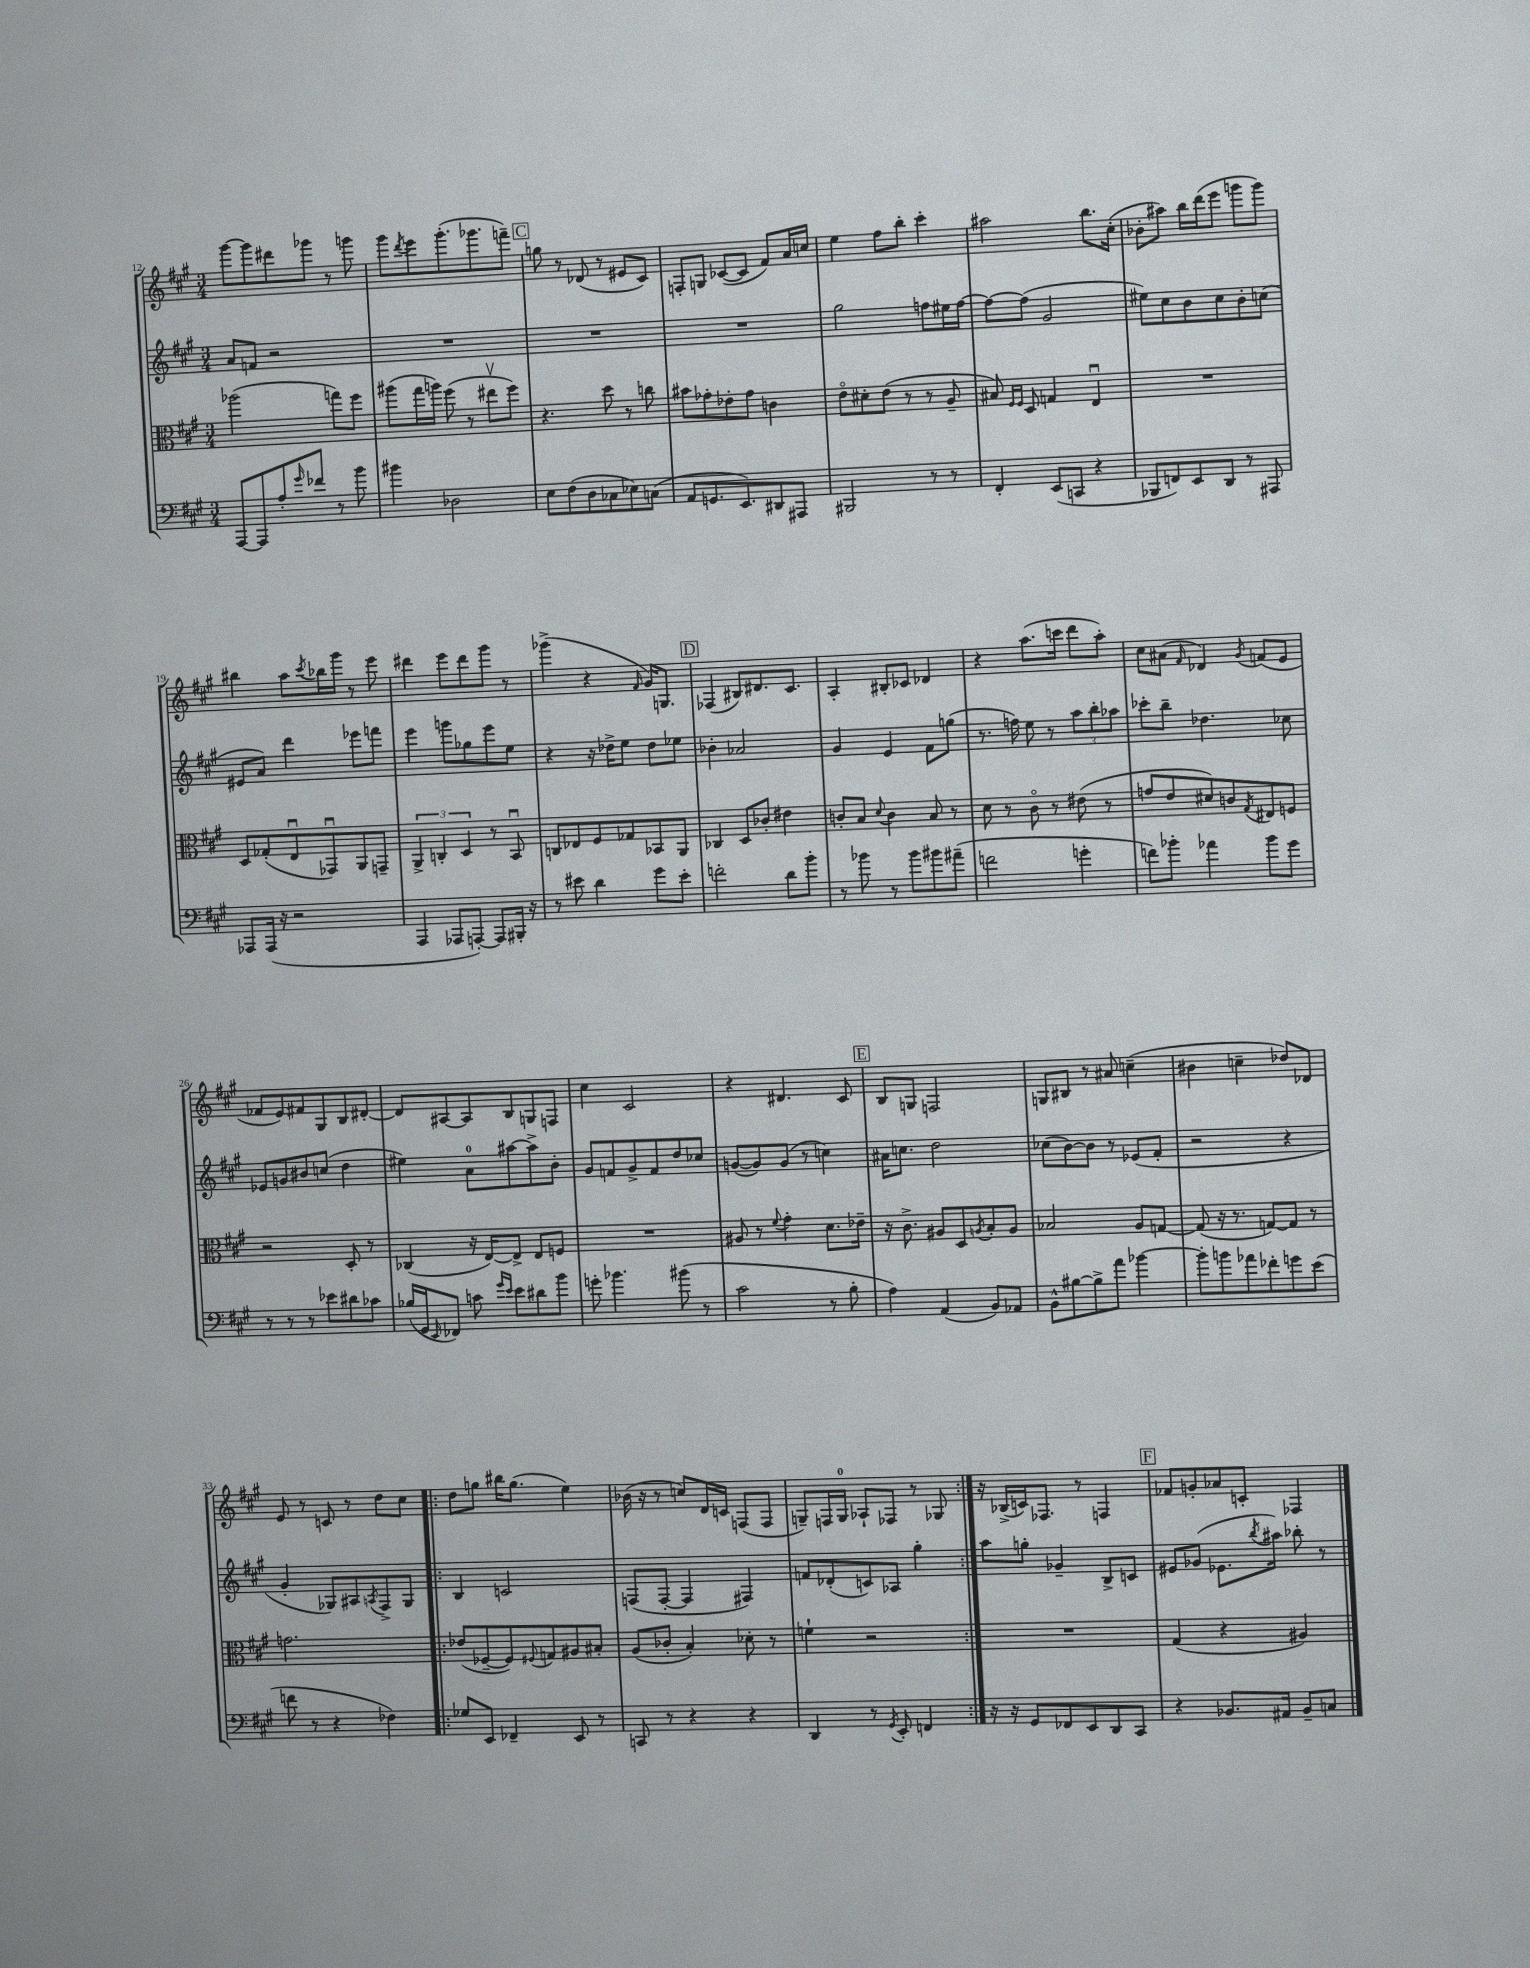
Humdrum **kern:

**kern	**kern	**kern	**kern
*staff4	*staff3	*staff2	*staff1
*clefF4	*clefC3	*clefG2	*clefG2
*k[f#c#g#]	*k[f#c#g#]	*k[f#c#g#]	*k[f#c#g#]
*M3/4	*M3/4	*M3/4	*M3/4
[8AAA	(2aa-	8a	[8ggg#
8AAA]	.	8f	8ggg#]
8A'	.	2r	8ddd#
16qqg#	.	.	.
8f-	.	.	8ggg-
8r	8gg)	.	8r
8b	8ff#	.	8ggg
=	=	=	=
4b#	(8aa#	2.r	8ggg#
.	.	.	8qddd
.	16gg#	.	8eee
.	16aa)	.	.
2D-	(8ff#	.	(8.ggg#'
.	8r	.	.
.	.	.	8.ggg-
.	8ee#v	.	.
.	8ff#)	.	8fff~)
=	=	=	=
8E	4.r	2.r	8gg
(8F#	.	.	8r
8D	.	.	(8d-
8C-	8dd	.	8r
8E-)	8r	.	8e#
(8C	8cc	.	8c#)
=	=	=	=
8AA	8b#	2.r	8F'
8.GG	8g-'	.	8G
.	8e-'	.	([8c-
8.EE)	.	.	.
.	8g-	.	8c-]
8DD#	4c	.	8f#)
8AAA#	.	.	16a
.	.	.	16cc
=	=	=	=
2BBB#	8eo	2gg#	4ee
.	8d#'	.	.
.	(8e	.	8ff#
.	8r	.	8bb'
8r	8r	8ff	4ccc#'
8r	8A~	16ee#	.
.	.	[16ff	.
=	=	=	=
4FF#'	8B#)	8ff_	2aa#
.	16qqF#	.	.
.	16qqF#	.	.
.	8D	(8ff]	.
(8EE	4G	2g#	.
8CC	.	.	.
4r	4Eu	.	8.bb
.	.	.	(16cc#'
=	=	=	=
8BBB-	2.r	8ee#)	8b-'
8FF)	.	8cc#	8aa#)
8EE	.	8b	16bb
.	.	.	(16ddd
8DD	.	8cc#	8eee
8r	.	8b'	8ggg
8AAA#	.	(8cc	8ggg)
=	=	=	=
8AAA-	8D	8e#	4bb#
(16AAA-	(8G-'	8a)	.
16r	.	.	.
2r	8Eu	4ddd	8aa
.	.	.	8qccc#
.	8GG-u)	.	16bb-
.	.	.	16ggg#
.	8AA	8eee-	8r
.	8GG~	8fff	8eee
=	=	=	=
4AAA	6AA^	4eee	4ddd#
.	6C'	.	.
8AAA-	.	8ggg	8eee
.	6D	.	.
[8AAA')	.	8gg-	8ddd#
8AAA]	8r	8eee	8ggg#
16BBB#'	8BBu	8ee	8r
16r	.	.	.
=	=	=	=
8r	8C	4r	(4ggg-^
8e#	8E-	.	.
4d	8F#	16r	4r
.	.	16dd-^	.
.	8G-	8ee	.
.	.	.	16qqf#
8g#	8BB-	8dd-	16g#)
.	.	.	8.G
8e#'	8AA	8ee-	.
=	=	=	=
2f'	4C-	4b-'	(4F-
.	8D	2a-	8B#)
.	8c-'	.	8.d#
8d	4e#	.	.
.	.	.	8.c#
8b'	.	.	.
=	=	=	=
8r	8c'	4g#	4A'
8b-	8B	.	.
.	8qqd	.	.
8r	4c	4e	8B#'
8b-	.	.	8c-
8b#	8B	8f#	4d-
(8a#~	8r	(8gg	.
=	=	=	=
2f	8d	8.r	4r
.	8r	.	.
.	.	16ff)	.
.	8c#o	8ee	(8.aa
.	8r	8r	.
.	.	.	16ccc
4g'	(8e#	12aa	8ddd
.	.	12bb'	.
.	8r	.	8aa')
.	.	12aa-	.
=	=	=	=
8f)	8g	8ccc-'	8cc#
8b-'	8e	8bb~	(8a#
.	.	.	16qqf#
4a-	8d#)	4.dd-	4d-)
.	8c	.	.
.	8qG#	.	8qg#
8b-	8E#	.	(8f
8g#	8F	8cc-	8e
=	=	=	=
8r	2r	8e-	8f-
8r	.	8g	8e)
8r	.	8b#	8f#
8e-	.	(8cc	8G#
8d#	8D'	4dd	8B
8c-	8r	.	[8d#'
=	=	=	=
(16B-	(4C-	4ee#)	8d#]
16GG#	.	.	.
16qqEE	.	.	.
8FF-)	.	.	[8A#
8c	16r	8a	8A#]
.	[16E)	.	.
16qqg#	.	.	.
16qqe	.	.	.
8e	8E^]	[8aa#	8B
8d#	8E	8aa#^]	8G
8b	8F	8b'	8F
=	=	=	=
8g'	2.r	8g#	4cc#
4.b-	.	8f	.
.	.	8g#^	2c#
.	.	8f	.
(8b#	.	8dd	.
8r	.	8cc-	.
=	=	=	=
2c#	8A#	([8g	4r
.	8r	8g])	.
.	8qqf#	.	.
.	4g#'	(8g	4.d#
.	.	8r	.
8r	8.d	4cc)	.
8B'	.	.	8c#
.	16e-~	.	.
=	=	=	=
4A)	16r	16a#	8B
.	8.c#^	8.cc	.
.	.	.	8G
(4AA	8A#	2dd	2F
.	8D	.	.
.	8qA	.	.
8BB)	8B'	.	.
8AA-	8A	.	.
=	=	=	=
8BB^^	2B-	(8cc-	8G
[8B#	.	[8b)	8B#
8B#^]	.	8b]	8r
8a	.	8r	8a#
[4b-	8A	(8e-	(4cc~
.	[8G	8f#'	.
=	=	=	=
8b-']	(8G]	2r	4b#
8b	16r	.	.
.	8.r	.	.
8a-	.	.	4cc~
8f-'	[8G)	.	.
8g	8G]	4r	8dd-)
(8e	8r	.	8d-
=	=	=	=
8f	2.g	4g#'	8e
8r	.	.	8r
4r	.	8G-)	8c
.	.	8A#	8r
.	.	8qA	.
4F-)	.	8F#^	8dd
.	.	8G-	8cc#
=!|:	=!|:	=!|:	=!|:
8G-	(8e-	4B	8dd
8EE	[8F-~	.	8gg
4FF-~	8F-])	2c	16bb#
.	.	.	(8.gg
.	8qqF#	.	.
.	8G	.	.
8EE	8A#	.	4ee)
8r	8B#'	.	.
=	=	=	=
8CC	(8A	(8F	(16b-
.	.	.	16r
8r	8c-'	[8F'	8r
4r	4B')	4F]	8cc)
.	.	.	16d
.	.	.	16c
4r	8d-'	4F#)	(8F
.	8r	.	8F
=	=	=	=
4DD	4f`	8f	8G~)
.	.	(8d-'	16F
.	.	.	16G
8r	2r	8c)	8A-`
8qGG#	.	.	.
8EE'	.	8A-	8F-
4FF	.	4gg#'	8r
.	.	.	8G-
=:|!	=:|!	=:|!	=:|!
16r	2.r	8aa	16r
16r	.	.	(16B-^
8GG#	.	8gg'	16c)
.	.	.	8.F-
8FF-	.	4g-~	.
8EE	.	.	8r
8DD	.	8B^	4F
8CC#	.	8c	.
=	=	=	=
4r	(4G#	8e#	8f-
.	.	(8g-	8g'
8.BB-	4r	8.e-	8a-
.	.	.	8c'
.	.	8qbb	.
16AA#	.	16aa#)	.
8BB-~	4A#)	8bb-'	4F-
8C	.	8r	.
==	==	==	==
*-	*-	*-	*-
